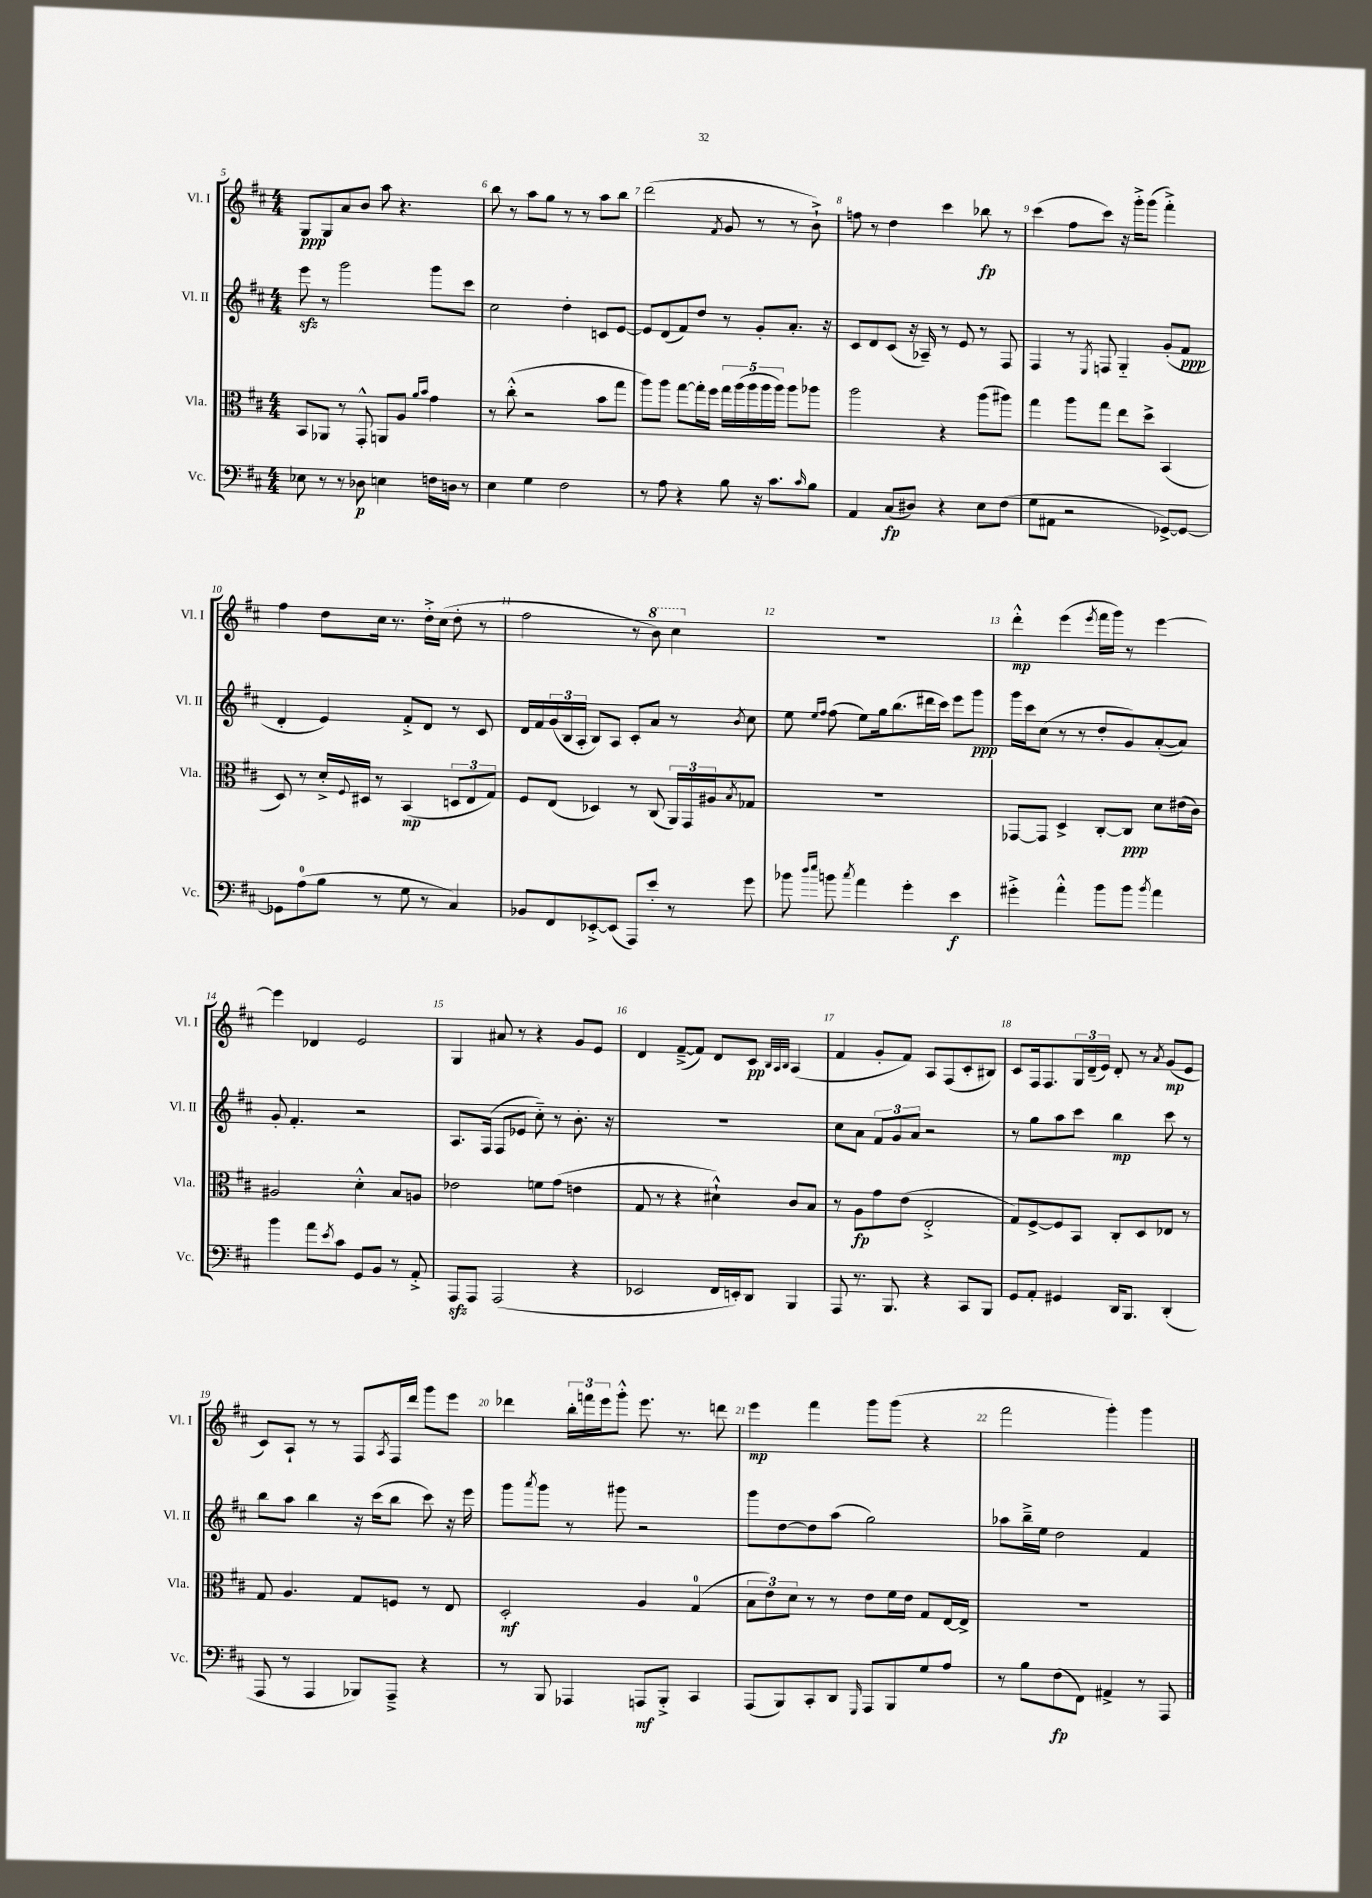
<<
\new StaffGroup <<
\new Staff = "s0" \with { instrumentName = "Vl. I" shortInstrumentName = "Vl. I" } {
    \clef treble \key d \major \numericTimeSignature \time 4/4
    g8\ppp g8 a'8 b'8 a''8 r4. |
    b''8 r8 a''8 g''8 r8 r8 a''8 b''8 |
    d'''2( \acciaccatura { fis'8 } g'8 r8 r8 b'8-!->) |
    f''8 r8 d''4 cis'''4 bes''8\fp r8 |
    cis'''4( fis''8 cis'''8) r16 g'''16-.-> g'''8( fis'''4-.->) |
    fis''4 d''8 cis''16 r8. d''16-.-> cis''16( d''8-. r8 |
    fis''2 r8 \ottava #1 b''8) cis'''4 \ottava #0 |
    R1 |
    d'''4-.-^\mp e'''4( \acciaccatura { e'''8 } fis'''16 g'''16) r8 e'''4~ |
    e'''4 des'4 e'2 |
    g4 ais'8 r8 r4 g'8 e'8 |
    d'4 fis'8~--->( fis'8) d'8 cis'8\pp \grace { b32 a32 b32 } a4( |
    fis'4 g'8-. fis'8) a8 fis8( cis'8-. bis8) |
    cis'8 fis16 fis8. \tuplet 3/2 { g16 d'16--( e'16) } d'8-. r8 \acciaccatura { a'8 } g'8\mp( e'8 |
    cis'8) a8-! r8 r8 fis8 \acciaccatura { a8 } fis16 d'''16 g'''8 e'''8 |
    des'''4 \tuplet 3/2 { b''16-. f'''16 e'''16 } g'''8-.-^ e'''8. r8. d'''8 |
    e'''4\mp fis'''4 g'''8 g'''8( r4 |
    fis'''2 g'''4-.) g'''4 \bar "|." |
}
\new Staff = "s1" \with { instrumentName = "Vl. II" shortInstrumentName = "Vl. II" } {
    \clef treble \key d \major \numericTimeSignature \time 4/4
    e'''8\sfz r8 g'''2 g'''8 cis'''8 |
    cis''2 d''4-. c'8 e'8~ |
    e'8 d'8( fis'8) d''8 r8 g'8-. a'8.-. r16 |
    cis'8 d'8 cis'8( r16 aes16--) r8 e'8 r8 fis8 |
    fis4 r8 \acciaccatura { e8 } f8 g4-_ g'8-.( fis'8\ppp |
    d'4-. e'4) fis'8-.-> d'8 r8 cis'8 |
    d'16 fis'16 \tuplet 3/2 { g'16( b16 a16-. } b8) a8 cis'8-. a'8 r8 \acciaccatura { b'8 } cis''8 |
    e''8 \grace { e''16 fis''16 } fis''8( e''8) g''16 b''8.( dis'''16 cis'''16) e'''8 g'''8\ppp |
    g'''16 cis'''16 cis''8( r8 r8 d''8-. g'8) a'8~-.( a'8) |
    g'8-. fis'4.-. r2 |
    a8. fis16( fis8 ees'8 cis''8-_) r8 b'8.-. r16 |
    R1 |
    cis''8 a'8 \tuplet 3/2 { fis'8 g'8 a'8 } r2 |
    r8 g''8 a''8 cis'''8 b''4\mp cis'''8 r8 |
    b''8 a''8 b''4 r16 cis'''16( b''8 cis'''8) r16 e'''16 |
    g'''8 \acciaccatura { a'''8 } g'''8 r8 gis'''8 r2 |
    g'''8 d''8~ d''8 a''8( g''2) |
    aes''8 b''16---> e''16 d''2 fis'4 \bar "|." |
}
\new Staff = "s2" \with { instrumentName = "Vla." shortInstrumentName = "Vla." } {
    \clef alto \key d \major \numericTimeSignature \time 4/4
    b,8 aes,8 r8 g,8-.-^ a,8 a8 \grace { a'16 b'16 } g'4 |
    r8 cis''8-.-^( r2 b'8 g''8 |
    a''8) a''8 g''8~ g''16-. fis''16 \tuplet 5/4 { g''16 a''16( a''16 a''16 a''16) } a''8 aes''8 |
    a''2 r4 a''8( ais''8) |
    g''4 a''8 g''8 e''8 d''8-> b,4( |
    d8) r8 d'16-.-> \appoggiatura { fis8 } dis16 r8 b,4\mp( \tuplet 3/2 { d8 e8 g8) } |
    fis8 e8( des4) r8 cis8( \tuplet 3/2 { a,16) g,16 ais16 } \acciaccatura { b8 } ges8 |
    R1 |
    ges,8~ ges,8 d4-> cis8~-. cis8\ppp d'8 eis'16( cis'16) |
    ais2 d'4-.-^ b8 a8 |
    ees'2 f'8 g'8( e'4 |
    g8 r8 r4 dis'4-!-^) cis'8 b8 |
    r8 a8\fp g'8 e'8( e2-.-> |
    g8) fis8~-> fis8 b,8 cis8-. d8 ees8 r8 |
    g8 a4. g8 f8 r8 e8 |
    d2-.\mf a4 g4-0( |
    \tuplet 3/2 { b8 e'8) d'8 } r8 r8 e'8 fis'16 e'16 g8 e16~ e16-> |
    R1 \bar "|." |
}
\new Staff = "s3" \with { instrumentName = "Vc." shortInstrumentName = "Vc." } {
    \clef bass \key d \major \numericTimeSignature \time 4/4
    ees8 r8 r8 des8\p e4 f16 d16 r8 |
    e4 g4 fis2 |
    r8 a8 r4 b8 r16 cis'8. \grace { cis'16 } b8 |
    a,4 cis8\fp( dis8) r4 e8 fis8( |
    g8 ais,8 r2 ges,8~->) ges,8~ |
    ges,8 a8-0( b8 r8 g8 r8 cis4) |
    bes,8 fis,8 ees,8~-.-> ees,8( a,,8) e'8-. r8 g'8 |
    bes'8 \grace { d''16 e''16 } b'8 \acciaccatura { cis''8 } a'4 g'4-. e'4\f |
    gis'4-.-> a'4-.-^ b'8 b'8 \acciaccatura { b'8 } a'4 |
    b'4 a'8 \acciaccatura { e'8 } cis'8 g,8 b,8 r8 a,8-.-> |
    a,,8\sfz a,,8 a,,2( r4 |
    ees,2 fis,16 e,16-.) d,8 b,,4 |
    a,,8 r8. b,,8. r4 cis,8 b,,8 |
    g,8 a,8-. gis,4 d,16 b,,8. d,4-.( |
    a,,8 r8 a,,4 bes,,8) a,,8---> r4 |
    r8 b,,8 aes,,4 a,,8\mf b,,8-.-> cis,4 |
    a,,8( b,,8) cis,8-. d,8 \grace { g,,16 } a,,8 b,,8 g8 a8 |
    r8 b8 fis8\fp( fis,8) ais,4-> r8 a,,8 \bar "|." |
}
>>
>>
\layout { \context { \Score currentBarNumber = #5 \override BarNumber.break-visibility = ##(#f #t #t) barNumberVisibility = #all-bar-numbers-visible } }
